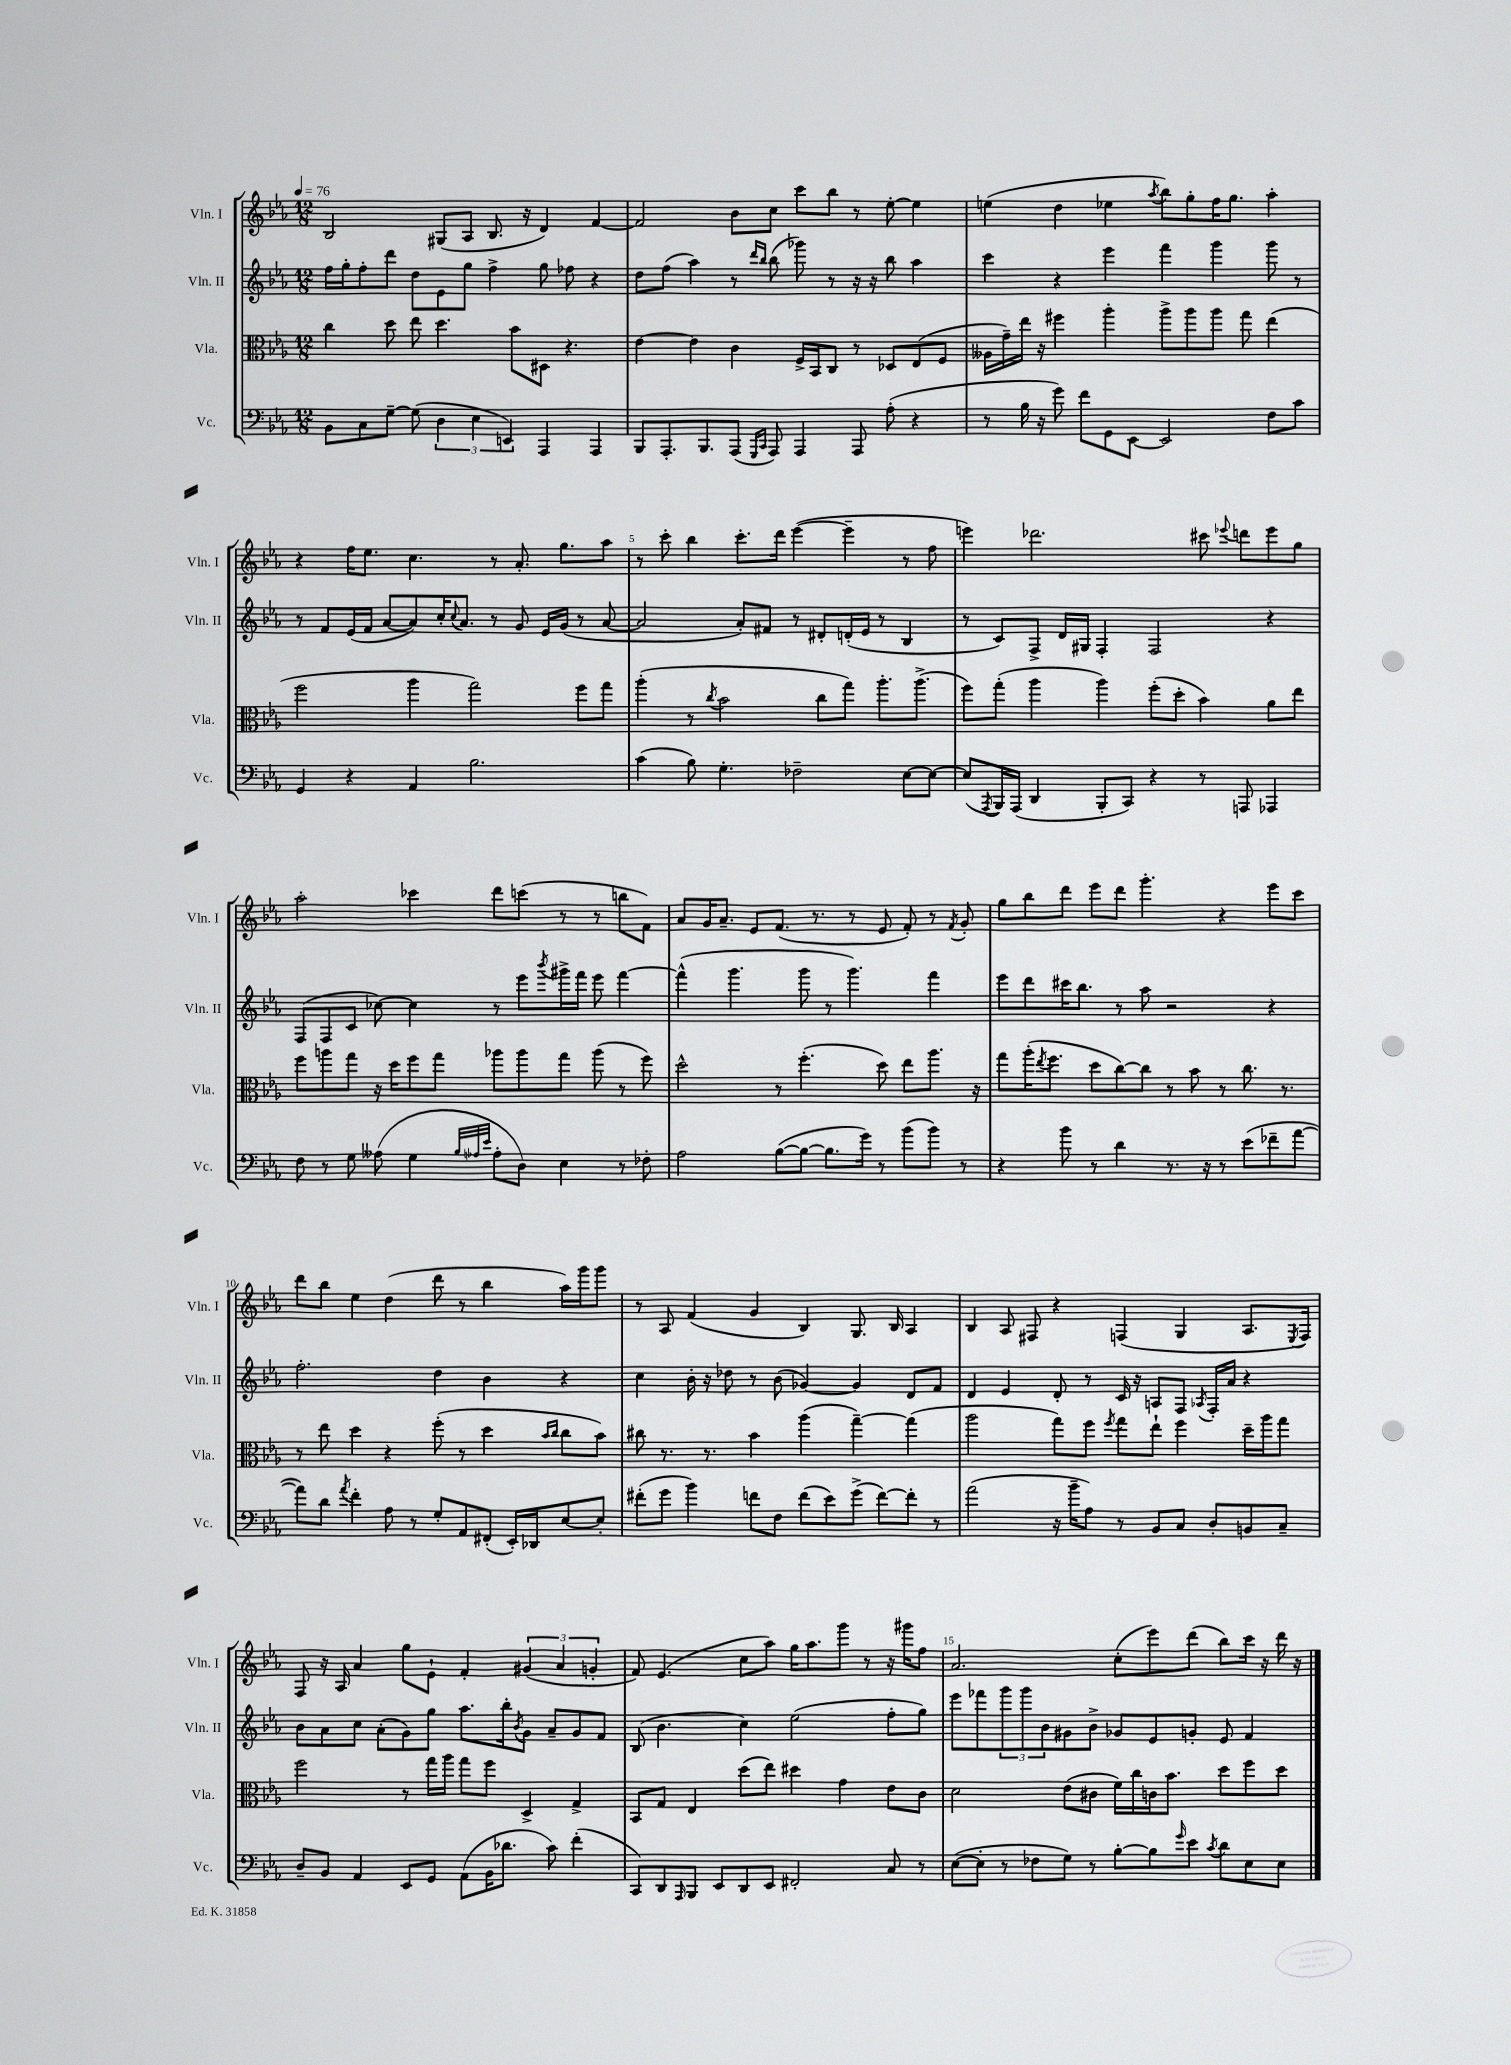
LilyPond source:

<<
\new StaffGroup <<
\new Staff = "s0" \with { instrumentName = "Vln. I" shortInstrumentName = "Vln. I" } {
    \clef treble \key ees \major \numericTimeSignature \time 12/8 \tempo 4 = 76
    bes2 gis8( aes8 bes8. r16 d'4) f'4~ |
    f'2 bes'8 c''8 c'''8 bes''8 r8 ees''8~-. ees''4 |
    e''4( d''4 ees''4 \acciaccatura { aes''8 } bes''8) g''8-. f''16 g''8. aes''4-. |
    r4 f''16 ees''8. c''4. r8 aes'8.-. g''8. aes''8 |
    r8 c'''8-. bes''4 c'''8.-. d'''16 ees'''4~( ees'''4-- r8 f''8 |
    e'''4) des'''2. cis'''8 \appoggiatura { ees'''8 } d'''8 ees'''8 g''8 |
    aes''2-. ces'''4 d'''8 c'''8( r8 r8 b''8 f'8) |
    aes'8 g'16 aes'8.-- ees'8 f'8.( r8. r8 ees'8 f'8-.) r8 \acciaccatura { f'8 } g'8-. |
    g''8 bes''8 d'''8 ees'''8 d'''8 g'''4.-. r4 ees'''8 c'''8 |
    d'''8 bes''8 ees''4 d''4( d'''8 r8 bes''4 aes''16) g'''16 g'''8 |
    r8 aes8 f'4( g'4 bes4) g8. bes16 aes4 |
    bes4 aes8 fis8 r4 f4( g4 aes8. \acciaccatura { ees8 } f16) |
    f8 r16 aes16 aes'4 g''8 ees'8-! f'4-. \tuplet 3/2 { gis'4( aes'4 g'4-. } |
    f'8) ees'4.( c''8 aes''8) g''16 aes''8. g'''8 r8 r16 gis'''16 f''8 |
    aes'2. c''8-.( ees'''8) d'''8( bes''8) c'''16 r16 d'''16 r16 \bar "|." |
}
\new Staff = "s1" \with { instrumentName = "Vln. II" shortInstrumentName = "Vln. II" } {
    \clef treble \key ees \major \numericTimeSignature \time 12/8
    f''16 g''16-. f''8-. d'''8 d''8 ees'8 g''8 f''4-> g''8 fes''8 r4 |
    d''8 f''8( aes''4) r8 \grace { d'''16 bes''16 } bes''8( ges'''8) r8 r16 r16 bes''8 aes''4 |
    c'''4 r4 ees'''4 f'''4 g'''4 g'''8 r8 |
    r8 f'8 ees'16( f'16 aes'8~ aes'8) c''16-. \appoggiatura { c''8 } aes'8. r8 g'8 ees'16 g'16( r8 aes'8~ |
    aes'2 aes'8-.) fis'8 r8 dis'8-. d'16-.( ees'16 r8 bes4 |
    r8 c'8) f8-> d'16 gis16 f4-. f2 r4 |
    f8( f8 c'8 ces''8~) ces''4 r8 ees'''8 \acciaccatura { bes'''8 } gis'''16-> f'''16 ees'''8 f'''4~ |
    f'''4-^( g'''4. g'''8 r8 g'''4.) f'''4 |
    ees'''8 d'''8 cis'''16 bes''8. r8 aes''8 r2 r4 |
    f''2.-. d''4 bes'4 r4 |
    c''4 bes'16-. r16 des''8 r8 bes'8( ges'4~) ges'4 d'8 f'8 |
    d'4 ees'4 d'8-. r8 c'16 r16 a8 f8 \acciaccatura { aes8 } f16-. aes'16 r4 |
    bes'8 aes'8 c''8 aes'8-.( g'8) g''8 aes''8. bes''16-. \acciaccatura { bes'8 } g'8 aes'8-- g'8 f'8 |
    bes8( bes'4. c''4) ees''2( f''8-. g''8) |
    ees'''8 fes'''8 \tuplet 3/2 { g'''8 g'''8 bes'8 } gis'8 bes'8-> ges'8 ees'8 g'8-. ees'8 f'4 \bar "|." |
}
\new Staff = "s2" \with { instrumentName = "Vla." shortInstrumentName = "Vla." } {
    \clef alto \key ees \major \numericTimeSignature \time 12/8
    c''4 d''8 ees''8 d''4. bes'8 dis8 r4. |
    ees'4~ ees'4 c'4 f16-> bes,16 c8 r8 des8 ees8( f8 |
    aeses16 g'16--) ees''16 r16 fis''4 aes''4-. aes''8-> aes''8 aes''8 g''8 ees''4( |
    f''2 aes''4 g''2) f''8 g''8 |
    aes''4-.( r8 \acciaccatura { c''8 } bes'2 c''8 g''8) aes''8.-. aes''8.->( |
    f''8) g''8-.( aes''4 aes''4) f''8-.( d''8-. bes'4) aes'8 ees''8 |
    f''8 a''8 g''8 r16 d''16 f''8 g''8 aes''8 aes''8 g''8 aes''8( r8 f''8) |
    d''2-^ r8 f''4.-.( d''8) ees''8 aes''8. r16 |
    g''8 aes''16-.( \acciaccatura { ees''8 } f''8. d''8 c''8~) c''8 r8 bes'8 r8 c''8. r8. |
    r8 ees''8 d''4 r4 f''8-.( r8 d''4 \grace { bes'16 c''16 } c''8 bes'8) |
    cis''8 r8. r8. bes'4 aes''4( g''4~--) g''4( |
    aes''2 g''8) f''8 \acciaccatura { f''8 } g''8 ees''8-! f''4 d''16-- aes''16 g''8 |
    f''2 r8 g''16 aes''16 g''8 f''8 d4-> g4-> |
    bes,8 g8 ees4 d''8( ees''8) dis''4 g'4 ees'8 c'8 |
    d'2 ees'8( cis'8 f'16) c''16 c'16 bes'8. d''8 f''8 d''8 \bar "|." |
}
\new Staff = "s3" \with { instrumentName = "Vc." shortInstrumentName = "Vc." } {
    \clef bass \key ees \major \numericTimeSignature \time 12/8
    bes,8 c8 g8~-- g8( \tuplet 3/2 { d4 ees4 e,4) } aes,,4 aes,,4 |
    bes,,8 aes,,8.-. bes,,8. aes,,8( \grace { g,,16 c,16 } aes,,8) aes,,4 aes,,8 aes8-.( r4 |
    r8 bes16 r16 g'8) f'8 g,8 ees,8~ ees,2 f8 c'8 |
    g,4 r4 aes,4 bes2. |
    c'4( bes8) g4.-. fes2-- ees8~ ees8~ |
    ees8( \acciaccatura { aes,,8 } bes,,16) aes,,16( d,4 bes,,8-. c,8) r4 r8 a,,8 aes,,4 |
    f8 r8 g8 aeses8( g4 \grace { bes32 aes32 ees'32 } aes8-. d8) ees4 r8 fes8-. |
    aes2 bes8~( bes8~ bes8. g'16) r8 bes'8( bes'8) r8 |
    r4 bes'8 r8 d'4 r8. r16 r8 ees'8( fes'8-- aes'8~ |
    aes'8) d'8 \acciaccatura { aes'8 } f'4-. aes8 r8 g8-. aes,8 fis,8-.( ees,16-.) des,16 ees8~ ees8-. |
    fis'8-.( g'8 bes'4) f'8 f8 f'8( ees'8) g'8->( f'8~) f'8-. r8 |
    aes'2( r16 bes'16-- aes8) r8 bes,8 c8 d8-. b,8 c8-- |
    d8-- bes,8 aes,4 ees,8 g,8 aes,8( bes,16 des'8. c'8) f'4-.( |
    c,8) d,8 \grace { aes,,16 } bes,,8 ees,8 d,8 ees,8 fis,2-. c8 r8 |
    ees8~( ees8-. r8 fes8 g8) r8 bes8~-. bes8 \grace { g'16 } ees'8 \acciaccatura { c'8 } d'8 ees8 ees8 \bar "|." |
}
>>
>>
\layout { \context { \Score \override BarNumber.break-visibility = ##(#f #t #t) barNumberVisibility = #(every-nth-bar-number-visible 5) } }
